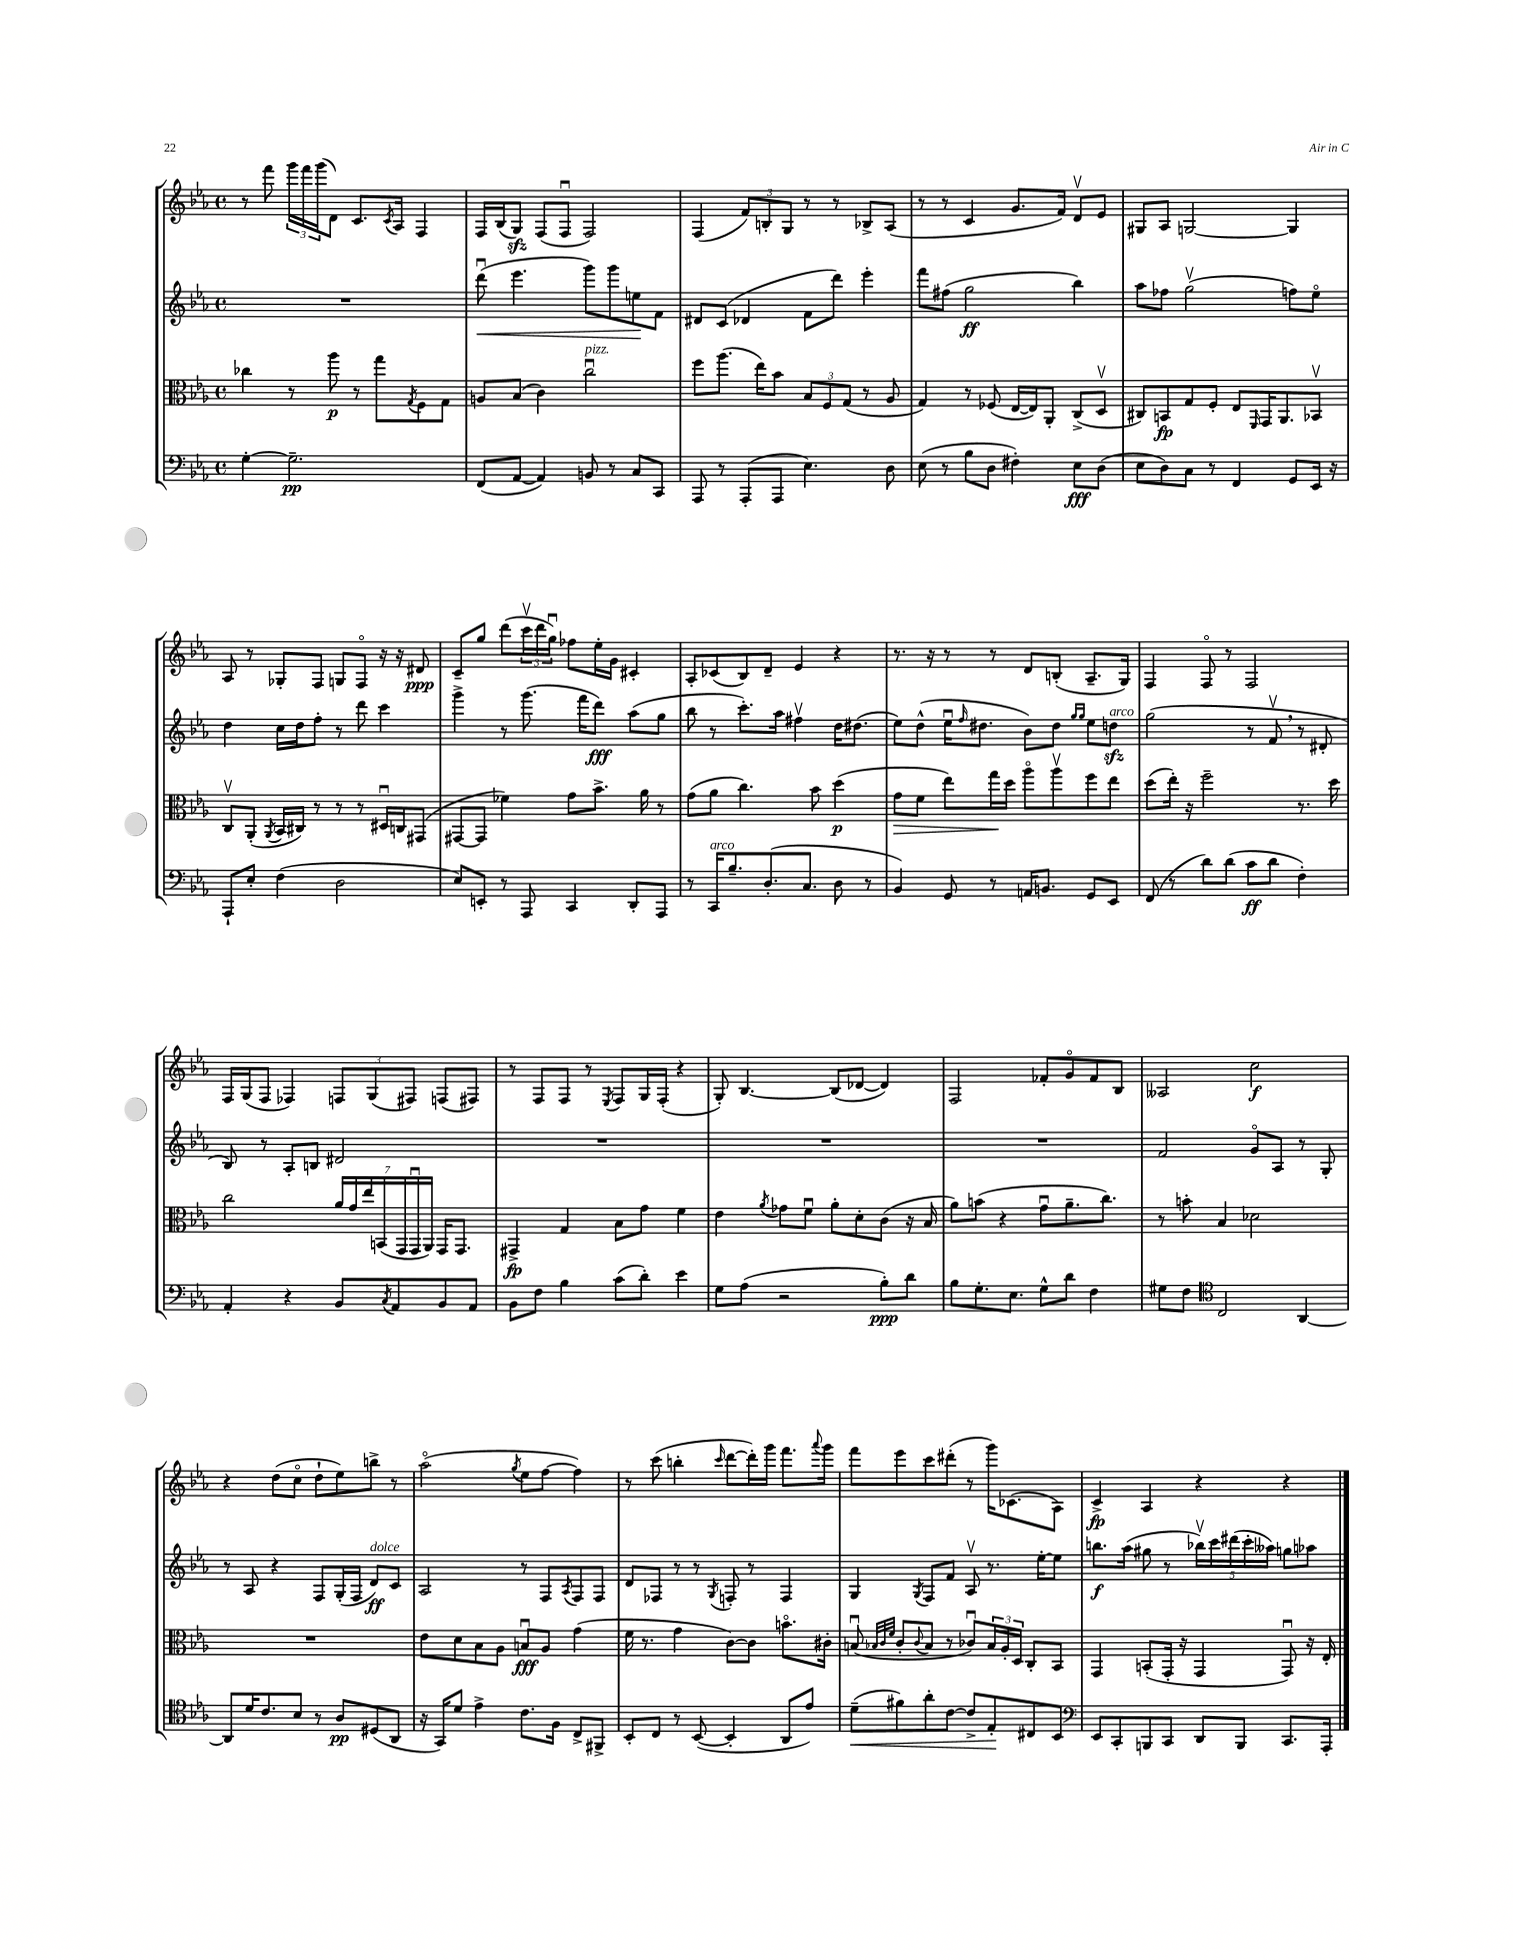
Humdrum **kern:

**kern	**kern	**kern	**kern
*staff4	*staff3	*staff2	*staff1
*clefF4	*clefC3	*clefG2	*clefG2
*k[b-e-a-]	*k[b-e-a-]	*k[b-e-a-]	*k[b-e-a-]
*M4/4	*M4/4	*M4/4	*M4/4
*met(c)	*met(c)	*met(c)	*met(c)
[4G'\	4cc-\	1r	8r
.	.	.	8fff\
2.G~\]	8r	.	24ggg\LL
.	.	.	24fff\
.	.	.	(24ggg\J
.	8aa-\	.	8d\J)
.	8r	.	8.c/L
.	8gg\L	.	.
.	.	.	8qc/
.	.	.	16A-/Jk
.	8qG/	.	.
.	8F\	.	4F/
.	8G\J	.	.
=	=	=	=
(8FF/L	8A/L	(8dddu\	16F/LL
.	.	.	(16B-/J
[8AA-/J	(8B-/J	4.eee-\	8G/J)
4AA-/])	4c\)	.	(8F/L
.	.	.	8Fu/J
8BB/	2ccu\	8ggg\L)	2F/)
8r	.	8ggg\	.
8C/L	.	8ee\	.
8CC/J	.	8f\J	.
=	=	=	=
8AAA-/	8ff\L	8d#/L	(4F/
8r	(8.aa-\J	(8c/J	.
(8AAA-'/L	.	4d-/	12f/L)
.	16ee-\LK)	.	.
.	.	.	12B'/
8AAA-/J	8b-\J	.	.
.	.	.	12G/J
4.E-\)	12B-/L	8f\L	8r
.	12F/	.	.
.	.	8ddd\J)	8r
.	(12G/J	.	.
.	8r	4eee-'\	8B-^/L
8D\	8A-/	.	(8A-/J
=	=	=	=
(8E-\	4G/)	8fff\L	8r
8r	.	(8ff#\J	8r
8B-\L	8r	2gg\	4c/
8D\J	(8F-/	.	.
4F#'\)	[16E-/LL	.	8.g/L
.	16E-/]J)	.	.
.	8AA-'/J	.	.
.	.	.	16f/Jk)
8E-\L	(8C^/L	4bb-\)	8dv/L
(8D\J	8Dv/J	.	8e-/J
=	=	=	=
8E-\L	8C#/L)	8aa-\L	8G#/L
8D\)	8BB/	8ff-\J	8A-/J
8C\J	8G/	(2ggv\	[2G/
8r	8F'/J	.	.
4FF/	8E-/L	.	.
.	16qqFF/	.	.
.	16GG/K	.	.
.	8.AA-/	.	.
8GG/L	.	8ff\L)	4G/]
16EE-/Jk	8BB-v/J	8ee-o\J	.
16r	.	.	.
=	=	=	=
8AAA-`/L	8Cv/L	4dd\	8A-/
8E-'/J	(8AA-'/J	.	8r
.	8qAA-/	.	.
(4F\	16BB-/LL	16cc\LL	8G-'/L
.	16C#/JJ)	16dd\J	.
.	8r	8ff'\J	8F/J
2D\	8r	8r	8G/L
.	8r	8ddd\	8Fo/J
.	16D#u/LL	4ccc\	16r
.	16C/J	.	16r
.	(8GG#/J	.	8d#/
=	=	=	=
8E-/L)	[8GG#/L	4ggg^\	8c~/L
8EE'/J	8GG#/]J	.	8gg/J
8r	4f-\)	8r	(8ddd\L
8AAA-/	.	(8.ggg\	24cccv\L
.	.	.	24ddd\
.	.	.	24ggu\JJ)
4CC/	8g\L	.	8ff-\L
.	.	16fff\LK	.
.	8.b-^\J	8ddd\J)	16ee-'\L
.	.	.	16g\JJ
8DD'/L	.	(8aa-\L	4c#'/
.	16a-\	.	.
8AAA-/J	8r	8gg\J	.
=	=	=	=
8r	(8g\L	8bb-\	8A-'/L
16CC/LK	8a-\J	8r	(8c-/
8.B-~/	.	.	.
.	4.cc\)	8.ccc'\L)	8B-/)
(8.D'/	.	.	8d~/J
.	.	16aa-\Jk	.
.	.	4ff#v\	4e-/
8.C/J	.	.	.
.	8b-\	.	.
8D\	(4dd\	16dd\LK	4r
.	.	(8.dd#\J	.
8r	.	.	.
=	=	=	=
4BB-/)	8g\L	8ee-\L)	8.r
.	8f\J	(8dd^^\J	.
.	.	.	16r
8GG/	8ee-\L)	16ee-u\LK	8r
.	.	16qqff/	.
.	.	8.dd#\J	.
8r	16gg\L	.	8r
.	16dd\JJ	.	.
16AA/LK	8aa-o\L	8b-\L)	8d/L
8.BB/J	.	.	.
.	8aa-v\	8dd#\J	(8B'/J
.	.	16qqgg/LL	.
.	.	16qqgg/JJ	.
8GG/L	8ff\	8ee-\L	8.A-~/L
8EE-/J	8ee-\J	8dd\J	.
.	.	.	16G/Jk)
=	=	=	=
(8FF/	(8dd\L	(2gg\	4F/
8r	16ee-'\Jk)	.	.
.	16r	.	.
8d\L)	2ff~\	.	8Fo/
(8d\J	.	.	8r
8c\L	.	8r	2F/
8d\J	.	8fv/	.
4F'\)	8.r	8r	.
.	.	8d#'/	.
.	16dd\	.	.
=	=	=	=
4AA-'/	2cc\	8B-/)	16F/LL
.	.	.	(16G/J
.	.	8r	8F/J
4r	.	8A-'/L	4F-/)
.	.	8B/J	.
8BB-/L	28a-/LL	2d#/	12F/L
.	28g/	.	.
.	28ee-/	.	.
.	.	.	(12G/
.	(28BB/	.	.
8qC/	.	.	.
8AA-/	.	.	.
.	28GG/	.	.
.	.	.	12F#/J)
.	28GGu/	.	.
.	28AA-/JJ)	.	.
8BB-/	16GG/LK	.	(8F/L
.	8.GG/J	.	.
8AA-/J	.	.	8F#/J)
=	=	=	=
8BB-\L	4GG#^/	1r	8r
8F\J	.	.	8F/L
4B-\	4G/	.	8F/J
.	.	.	8r
.	.	.	8qE-/
(8c\L	8B-\L	.	8F/L
8d'\J)	8g\J	.	16G/L
.	.	.	(16F'/JJ
4e-\	4f\	.	4r
=	=	=	=
8G\L	4e-\	1r	8G'/)
(8A-\J	.	.	[4.B-/
.	8qa-/	.	.
2r	8g-\L	.	.
.	8fu\J	.	.
.	8a-'\L	.	(8B-/]L
.	8d'\	.	[8d-/J
8B-'\L)	(8c\J	.	4d-/])
8d\J	16r	.	.
.	16B-/	.	.
=	=	=	=
8B-\L	8a-\L)	1r	2F/
8.G'\	(8b\J	.	.
.	4r	.	.
8.E-\J	.	.	.
8G^^\L	8gu\L	.	8f-'/L
8d\J	8.a-~\	.	8go/
4F\	.	.	8f-/
.	8.cc\J)	.	.
.	.	.	8B-/J
=	=	=	=
8G#\L	8r	2f/	2A--/
8F\J	8b'\	.	.
*clefC4	*	*	*
2C/	4B-/	.	.
.	2d-\	8go/L	2cc\
.	.	8A-/J	.
[4AA-/	.	8r	.
.	.	8G'/	.
=	=	=	=
8AA-/]L	1r	8r	4r
16d/K	.	8A-/	.
8.c/	.	.	.
.	.	4r	(8dd\L
8B-/J	.	.	8cco\J
8r	.	8F/L	8dd`\L
8A-/L	.	(16G'/L	8ee-\)
.	.	16F/JJ	.
(8D#/	.	8d/L)	8bb^\J
8AA-/J	.	8c/J	8r
=	=	=	=
16r	8e-\L	2A-/	(2aa-o\
16GG/LK)	.	.	.
8d/J	8d\	.	.
4e-^\	8B-\	.	.
.	8A-\J	.	.
.	.	.	8qgg/
8.c\L	8Bu/L	8r	8ee-\L
.	8A-/J	8F/L	[8ff\J
16F\Jk	.	.	.
.	.	8qA-/	.
8C^/L	(4g\	8F/	4ff\])
8FF#^/J	.	8F/J	.
=	=	=	=
8BB-'/L	16f\	8d/L	8r
.	8.r	.	.
8C/J	.	8F-/J	(8ccc\
8r	4g\	8r	4bb'\
([8BB-/	.	8r	.
.	.	8qG/	16qqccc/
4BB-'/]	[8c\L)	8F'/	[8ddd\L
.	8c\]J	8r	16ddd'\]L)
.	.	.	16ggg\JJ
8AA-/L	8.bo\L	4F/	8.fff\L
8e-/J)	.	.	.
.	.	.	8qqaaa-/
.	16c#'\Jk	.	16ggg\Jk
=	=	=	=
(8d~\L	(8Bu/	4G/	8fff\L
.	32qqB-/LLL	.	.
.	32qqc/	.	.
.	32qqf/JJJ	.	.
8f#\)	8c'/L	.	8eee-\
.	8qqc/	8qG/	.
8a-'\	8B-/J	8F/L	8ccc\
[8c\J	8r	8f/J	(8ddd#'\J
8c^/]L	8c-u/L)	8A-v/	8r
8E-'/	24B-/L	8.r	16ggg\LK)
.	24A-'/	.	.
.	.	.	(8.c-\
.	24D/JJ	.	.
8C#/	8C'/L	.	.
.	.	[16ee-'\LK	.
8BB-/J	8BB-/J	8ee-\]J	8A-\J)
=	=	=	=
*clefF4	*	*	*
8EE-/L	4GG/	8.bb\L	4c^/
8CC'/	.	.	.
.	.	(16aa-\Jk	.
8BBB/	(8BB'/L	8gg#\	4A-/
8CC/J	16GG'/Jk	8r	.
.	16r	.	.
8DD/L	4GG/	20bb-v\LL)	4r
.	.	20ccc\	.
.	.	(20ddd#\	.
8BBB/J	.	.	.
.	.	20ccc'\	.
.	.	20aa--\JJ)	.
8.CC/L	8GGu/)	8gg\L	4r
.	16r	8aa-\J	.
16AAA-'/Jk	16E-'/	.	.
==	==	==	==
*-	*-	*-	*-
